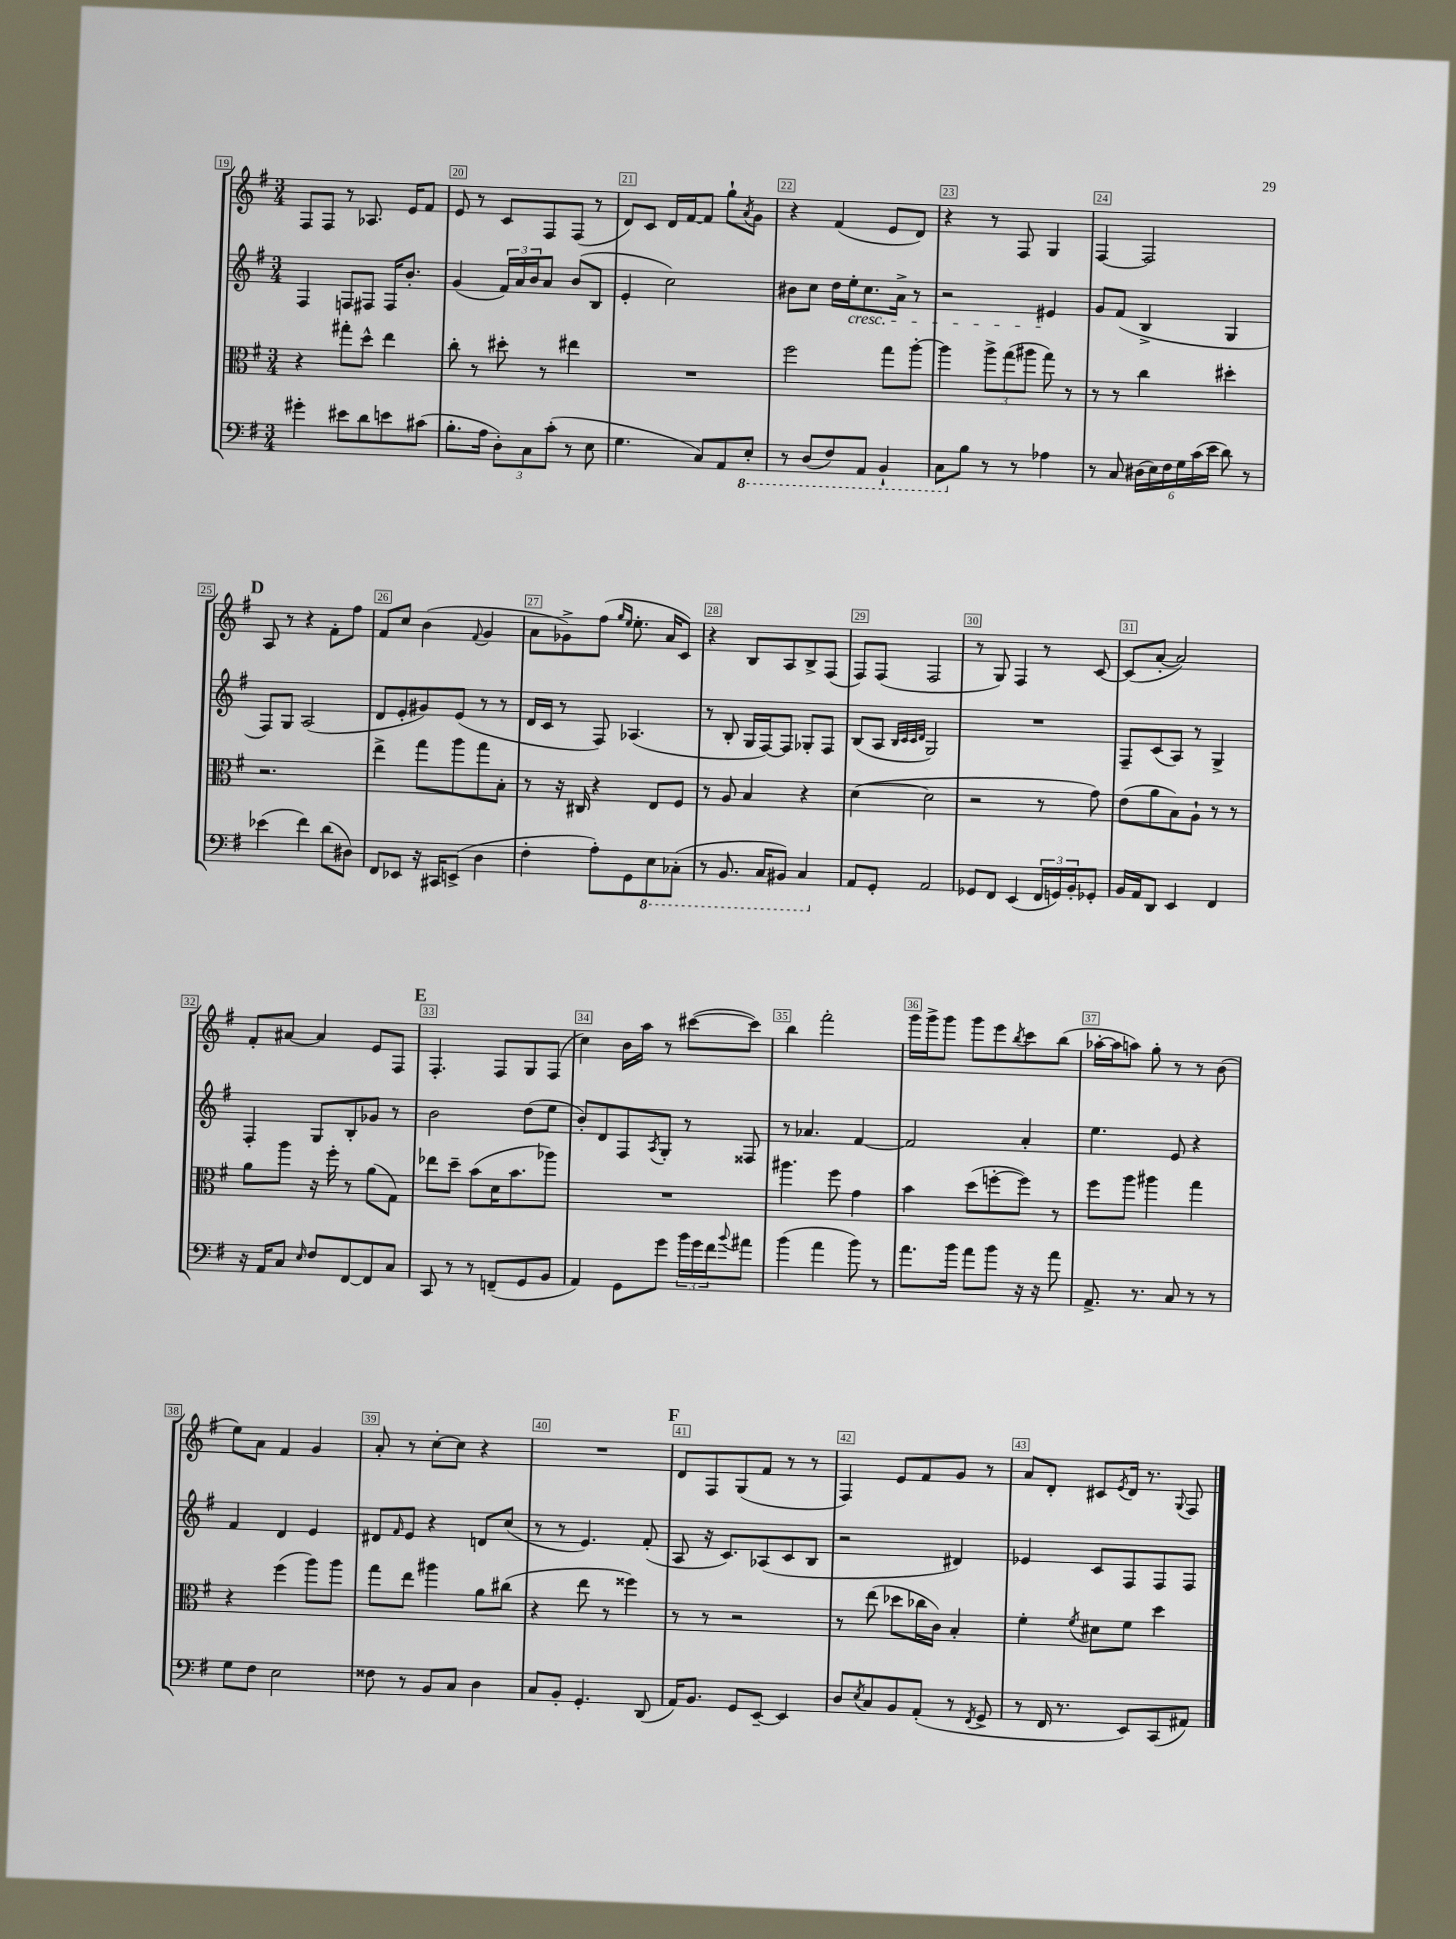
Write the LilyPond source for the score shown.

<<
\new StaffGroup <<
\new Staff = "s0" {
    \clef treble \key g \major \numericTimeSignature \time 3/4
    fis8 fis8 r8 aes8. e'16 fis'8 |
    e'8 r8 c'8 fis8 fis8( r8 |
    d'8) c'8 d'16 fis'16~ fis'8 g''8-! \acciaccatura { a'8 } g'8 |
    r4 fis'4( e'8 d'8) |
    r4 r8 fis8 g4 |
    fis4~ fis2 |
    \mark \markup { \bold "D" } a8 r8 r4 fis'8-. fis''8 |
    fis'8 c''8 b'4( \appoggiatura { fis'8 } g'4 |
    a'8 ges'8->) fis''8( \grace { g''16 e''16 } e''8.-. a'16 c'8) |
    r4 b8 a8 b8-> fis8( |
    fis8) fis8( fis2 |
    r8 g8) fis4 r8 c'8~ |
    c'8( a'8~-. a'2) |
    fis'8-. ais'8~ ais'4 e'8 fis8 |
    \mark \markup { \bold "E" } fis4.-. fis8 g8 fis8( |
    c''4) b'16 a''16 r8 cis'''8~( cis'''8) |
    b''4 fis'''2-. |
    g'''16 g'''16-> g'''8 g'''8 e'''8 \acciaccatura { b''8 } c'''8 b''8( |
    aes''16~-. aes''16 a''8) g''8-. r8 r8 b'8( |
    e''8) a'8 fis'4 g'4 |
    a'8-. r8 c''8~-. c''8 r4 |
    R2. |
    \mark \markup { \bold "F" } d'8 fis8 g8( fis'8 r8 r8 |
    fis4) e'8 fis'8 g'8 r8 |
    a'8 d'8-. cis'8 \acciaccatura { e'8 } d'16 r8. \appoggiatura { g8 } fis8 \bar "|." |
}
\new Staff = "s1" {
    \clef treble \key g \major \numericTimeSignature \time 3/4
    fis4 f8 fis8 fis16 b'8.-. |
    g'4( \tuplet 3/2 { fis'16) a'16 b'16 } a'8 b'8( b8 |
    e'4-. c''2) |
    bis'8 c''8 d''16 e''16-.\cresc c''8. a'16-> r8 |
    r2 eis'4\! |
    g'8 fis'8( b4-> g4 |
    \mark \markup { \bold "D" } fis8) g8 a2( |
    d'8 e'8-. gis'8) e'8( r8 r8 |
    d'16 c'16 r8 fis8) aes4.( |
    r8 b8-. g16 fis16~) fis8 ges8-. fis8 |
    b8( a8 \grace { b32 c'32 c'32 d'32 } g2) |
    R2. |
    fis8-- c'8( a8) r8 g4-> |
    fis4-. g8 b8-. ges'8 r8 |
    \mark \markup { \bold "E" } b'2 d''8( e''8 |
    b'8-.) d'8 fis8 \acciaccatura { a8 } g8-. r8 fisis8 |
    r8 aes'4. fis'4~ |
    fis'2 a'4-. |
    e''4. e'8 r4 |
    fis'4 d'4 e'4 |
    dis'8 \grace { fis'16 } e'8 r4 d'8 c''8( |
    r8 r8 e'4.) fis'8-.( |
    \mark \markup { \bold "F" } a8 r16 c'8.) aes8( c'8 b8 |
    r2 dis'4) |
    ees'4 c'8 fis8 fis8 fis8 \bar "|." |
}
\new Staff = "s2" {
    \clef alto \key g \major \numericTimeSignature \time 3/4
    r4 gis''8-. d''8-^ e''4 |
    c''8-. r8 dis''8-. r8 eis''4 |
    R2. |
    fis''2 g''8 a''8~-. |
    a''4 \tuplet 3/2 { a''8-> g''8( ais''8 } g''8) r8 |
    r8 r8 c''4 dis''4-. |
    \mark \markup { \bold "D" } r2. |
    e''4-> g''8 a''8 g''8 b8-. |
    r8 r16 cis16 r4 e8 fis8 |
    r8 a8 b4 r4 |
    d'4~( d'2 |
    r2 r8 g'8) |
    e'8( a'8 b8) a8-! r8 r8 |
    a'8 a''8 r16 fis''16-. r8 a'8( g8) |
    \mark \markup { \bold "E" } ees''8 d''8-- b'8( d'16 b'8. aes''8) |
    R2. |
    ais''4. fis''8 g'4 |
    b'4 d''8( f''8~-. f''8) r8 |
    fis''8 a''8 ais''4 g''4 |
    r4 fis''4( a''8) a''8 |
    g''8 e''8 ais''4 a'8 cis''8( |
    r4 e''8 r8 fisis''4) |
    \mark \markup { \bold "F" } r8 r8 r2 |
    r8 e''8( des''8 ces''16 c'16) b4-. |
    fis'4-. \acciaccatura { fis'8 } dis'8 fis'8 d''4 \bar "|." |
}
\new Staff = "s3" {
    \clef bass \key g \major \numericTimeSignature \time 3/4
    gis'4-. eis'8 d'8 e'8 cis'8( |
    b8.-. a16 \tuplet 3/2 { d8-.) c8 c'8-.( } r8 e8 |
    g4. c8) a,8 \ottava #-1 e,8-. |
    r8 d,8( fis,8) a,,8 b,,4-! |
    c,8 \ottava #0 b8 r8 r8 aes4 |
    r8 c8 \tuplet 6/4 { dis16( e16) fis16 g16 c'16( e'16 } d'8) r8 |
    \mark \markup { \bold "D" } ees'4( fis'4) d'8( dis8) |
    fis,8 ees,8 r16 cis,16 e,8->( d4 |
    fis4-. a8-.) g,8 \ottava #-1 e,8 ces,8-.( |
    r8 b,,8. c,16 bis,,8) c,4 \ottava #0 |
    a,8 g,8-. a,2 |
    ges,8 fis,8 e,4( \tuplet 3/2 { fis,16 g,16) b,16-. } ges,8-. |
    b,16 a,16 d,8 e,4 fis,4 |
    r16 a,16 c8 \grace { e16 } fis8 fis,8~ fis,8 c8 |
    \mark \markup { \bold "E" } c,8 r8 r8 f,8--( g,8 b,8 |
    a,4) g,8 g'8 \tuplet 3/2 { b'16 g'16 fis'16 } \appoggiatura { b'8 } ais'8 |
    b'4( a'4 b'8) r8 |
    a'8. b'16 a'8 b'8 r16 r16 a'8 |
    a,8.-> r8. c8 r8 r8 |
    g8 fis8 e2 |
    fisis8 r8 b,8 c8 d4 |
    c8 b,8-. g,4.-. d,8( |
    \mark \markup { \bold "F" } a,16) b,8. g,8 e,8~-- e,4 |
    d8 \acciaccatura { e8 } c8 b,8 a,8-.( r8 \acciaccatura { fis,8 } g,8-> |
    r8 fis,16 r8. e,8) c,8( ais,8) \bar "|." |
}
>>
>>
\layout { \context { \Score currentBarNumber = #19 \override BarNumber.break-visibility = ##(#f #t #t) barNumberVisibility = #all-bar-numbers-visible \override BarNumber.stencil = #(make-stencil-boxer 0.1 0.3 ly:text-interface::print) } }
